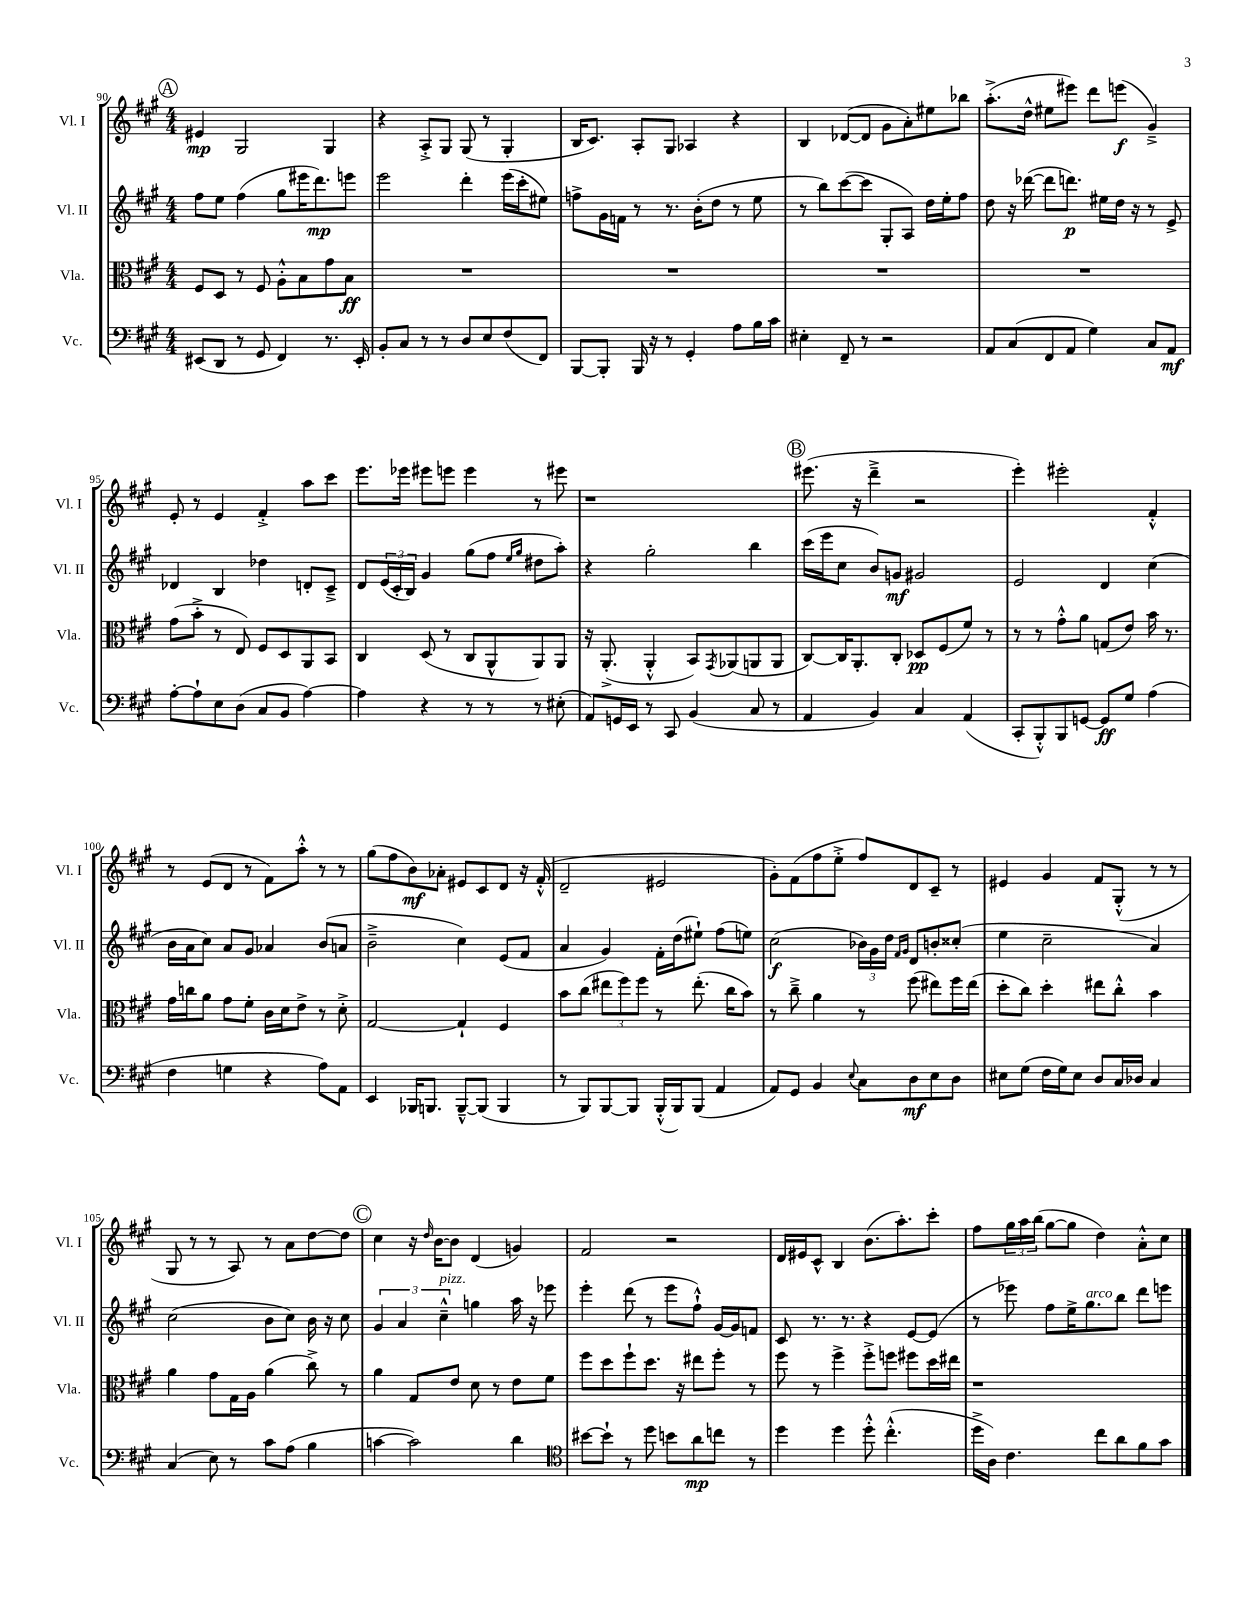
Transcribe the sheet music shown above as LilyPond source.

<<
\new StaffGroup <<
\new Staff = "s0" \with { instrumentName = "Vl. I" shortInstrumentName = "Vl. I" } {
    \clef treble \key a \major \numericTimeSignature \time 4/4
    \mark \markup { \circle "A" } eis'4\mp gis2 gis4 |
    r4 a8-.-> gis8 gis8( r8 gis4-. |
    b16 cis'8.) a8-. gis8 aes4 r4 |
    b4 des'8~( des'8 gis'8 a'8-.) eis''8 bes''8 |
    a''8.-.->( d''16-^ eis''8 eis'''8) d'''8 e'''8\f( gis'4--->) |
    e'8-. r8 e'4 fis'4-.-> a''8 cis'''8 |
    e'''8. ees'''16 eis'''8 e'''8 e'''4 r8 eis'''8 |
    r1 |
    \mark \markup { \circle "B" } eis'''8.( r16 d'''4---> r2 |
    e'''4-.) eis'''2-. fis'4-.-^ |
    r8 e'8( d'8 r8 fis'8) a''8-.-^ r8 r8 |
    gis''8( fis''8 b'8\mf) aes'8-. eis'8 cis'8 d'8 r16 fis'16-.-^( |
    d'2-- eis'2 |
    gis'8-.) fis'8( fis''8 e''8-.-> fis''8) d'8 cis'8-- r8 |
    eis'4 gis'4 fis'8 gis8-.-^( r8 r8 |
    gis8 r8 r8 a8) r8 a'8 d''8~ d''8 |
    \mark \markup { \circle "C" } cis''4 r16 \grace { d''16 } b'16~ b'8 d'4( g'4) |
    fis'2 r2 |
    d'16 eis'16 cis'8-^ b4 b'8.( a''8.-.) cis'''8-. |
    fis''8 \tuplet 3/2 { gis''16 a''16 b''16( } gis''8~ gis''8 d''4) a'8-.-^ cis''8 \bar "|." |
}
\new Staff = "s1" \with { instrumentName = "Vl. II" shortInstrumentName = "Vl. II" } {
    \clef treble \key a \major \numericTimeSignature \time 4/4
    \mark \markup { \circle "A" } fis''8 e''8 fis''4( gis''8 eis'''16 d'''8.\mp) e'''8 |
    e'''2 d'''4-. e'''16( cis'''16-. eis''8) |
    f''8-> gis'16 f'16 r8 r8. b'16-.( d''8 r8 e''8 |
    r8 b''8) cis'''8~( cis'''8 gis8-. a8) d''16 e''16-. fis''8 |
    d''8 r16 des'''16~( des'''8 d'''8.\p) eis''16 d''16 r16 r8 e'8-> |
    des'4 b4 des''4 d'8-. cis'8---> |
    d'8 \tuplet 3/2 { e'16( cis'16-. b16) } gis'4 gis''8( fis''8 \grace { e''16 gis''16 } dis''8 a''8-.) |
    r4 gis''2-. b''4 |
    \mark \markup { \circle "B" } cis'''16( e'''16 cis''8 b'8) g'8\mf gis'2 |
    e'2 d'4 cis''4( |
    b'16 a'16 cis''8) a'8 gis'8 aes'4 b'8( a'8 |
    b'2---> cis''4) e'8( fis'8 |
    a'4 gis'4) fis'16-. d''16( eis''8-!) fis''8( e''8) |
    cis''2\f( \tuplet 3/2 { bes'16) gis'16 d''16 } \grace { fis'16 gis'16 } d'8 b'8-. cisis''8-.( |
    e''4 cis''2-- a'4) |
    cis''2( b'8 cis''8) b'16 r16 cis''8 |
    \mark \markup { \circle "C" } \tuplet 3/2 { gis'4 a'4 cis''4---^^\markup { \italic "pizz." } } g''4 a''16 r16 ees'''8 |
    e'''4-. d'''8( r8 e'''8 fis''8-!-^) gis'16~ gis'16 f'8 |
    cis'8 r8. r8. r4 e'8~ e'8( |
    r8 ees'''8) fis''8 e''16-> gis''8.^\markup { \italic "arco" } b''8 d'''8 e'''8 \bar "|." |
}
\new Staff = "s2" \with { instrumentName = "Vla." shortInstrumentName = "Vla." } {
    \clef alto \key a \major \numericTimeSignature \time 4/4
    \mark \markup { \circle "A" } fis8 d8 r8 fis8 a8-.-^ b8 gis'8 b8\ff |
    R1 |
    R1 |
    R1 |
    R1 |
    gis'8( b'8-.-> r8 e8) fis8 d8 a,8 b,8 |
    cis4 d8( r8 cis8 a,8-^ a,8) a,8 |
    r16 a,8.-.->( a,4-.-^ b,8) \acciaccatura { gis,8 } aes,8( a,8 a,8 |
    \mark \markup { \circle "B" } cis8~) cis16 a,8.-. cis8-. des8\pp fis8( fis'8) r8 |
    r8 r8 gis'8-.-^ a'8 g8( e'8) b'16 r8. |
    gis'16 c''16 a'8 gis'8 fis'8-. cis'16 d'16 e'8-> r8 d'8-.-> |
    gis2~ gis4-! fis4 |
    b'8 cis''8( \tuplet 3/2 { eis''8 fis''8) fis''8 } r8 eis''8.-.( cis''16 b'8) |
    r8 cis''8---> a'4 r8 fis''8( eis''8) fis''16 eis''16( |
    d''8-. cis''8) d''4-. eis''8 cis''8-.-^ b'4 |
    a'4 gis'8 gis16 a16 a'4( cis''8->) r8 |
    \mark \markup { \circle "C" } a'4 gis8 e'8 d'8 r8 e'8 fis'8 |
    fis''8 d''8 fis''8-! d''8. r16 eis''8 fis''8-. r8 |
    fis''8 r8 fis''4-> fis''8-.-> f''8 fis''8 d''16 eis''16 |
    r1 \bar "|." |
}
\new Staff = "s3" \with { instrumentName = "Vc." shortInstrumentName = "Vc." } {
    \clef bass \key a \major \numericTimeSignature \time 4/4
    \mark \markup { \circle "A" } eis,8( d,8 r8 gis,8 fis,4) r8. eis,16-. |
    b,8-. cis8 r8 r8 d8 e8 fis8( fis,8) |
    b,,8~ b,,8-. b,,16 r16 r8 gis,4-. a8 b16 cis'16 |
    eis4-. fis,8-- r8 r2 |
    a,8 cis8( fis,8 a,8 gis4) cis8 a,8\mf |
    a8~-. a8-! e8 d8( cis8 b,8 a4~) |
    a4 r4 r8 r8 r8 eis8-.( |
    a,8) g,16 e,16 r8 cis,8 b,4( cis8 r8 |
    \mark \markup { \circle "B" } a,4 b,4) cis4 a,4( |
    cis,8-. b,,8-.-^) b,,8 g,8~ g,8\ff gis8 a4( |
    fis4 g4 r4 a8) a,8 |
    e,4 bes,,16 b,,8. b,,8~---^ b,,8( b,,4 |
    r8 b,,8) b,,8~ b,,8 b,,16-.-^( b,,16) b,,8( a,4 |
    a,8) gis,8 b,4 \appoggiatura { e8 } cis8 d8\mf e8 d8 |
    eis8 gis8( fis16 gis16) eis8 d8 cis16 des16 cis4 |
    cis4( e8) r8 cis'8 a8( b4 |
    \mark \markup { \circle "C" } c'4~ c'2) d'4 |
    \clef tenor bis'8~ bis'8-! r8 d''8 b'8 a'8\mp c''8 r8 |
    d''4 d''4 d''8-.-^ cis''4.-.-^( |
    d''16-> a16) cis'4. cis''8 a'8 fis'8 gis'8 \bar "|." |
}
>>
>>
\layout { \context { \Score currentBarNumber = #90 } }
